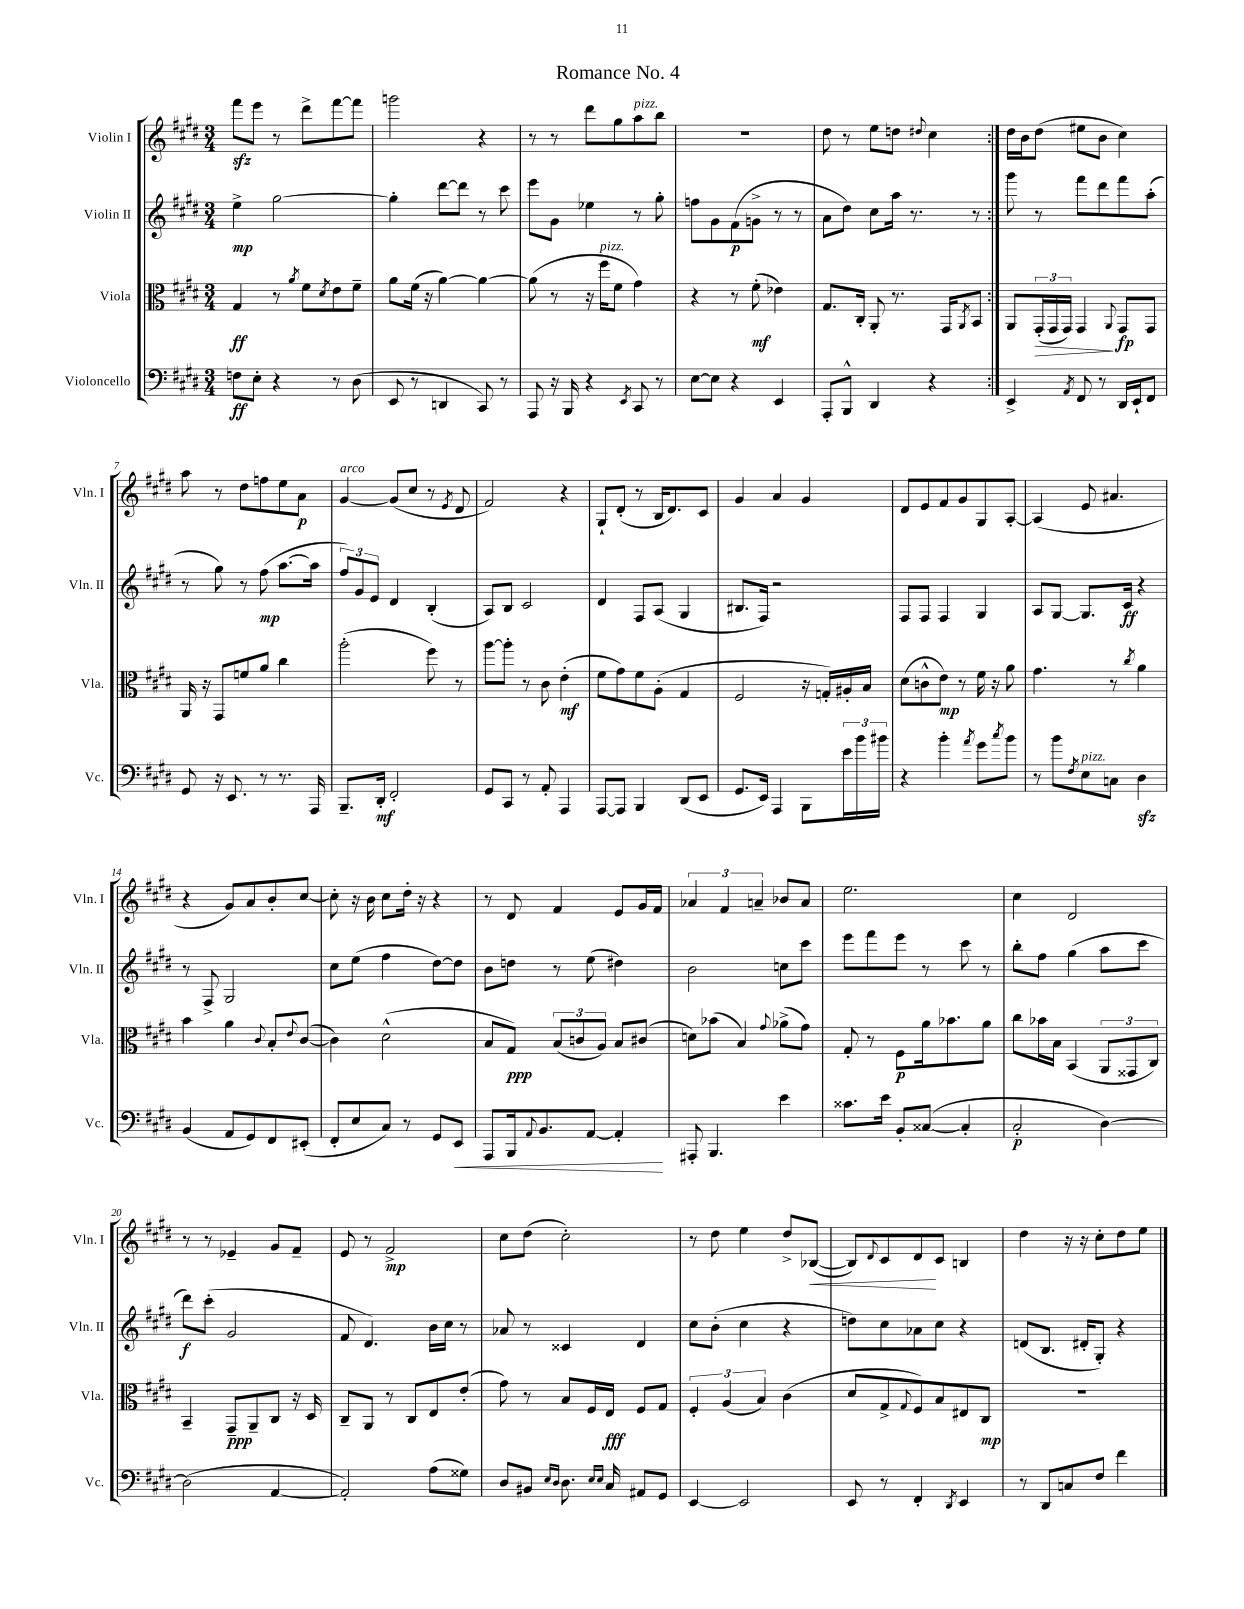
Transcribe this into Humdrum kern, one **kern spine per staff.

**kern	**dynam	**kern	**dynam	**kern	**dynam	**kern	**dynam
*part4	*part4	*part3	*part3	*part2	*part2	*part1	*part1
*staff4	*staff4	*staff3	*staff3	*staff2	*staff2	*staff1	*staff1
*I"Violoncello	*	*I"Viola	*	*I"Violin II	*	*I"Violin I	*
*I'Vc.	*	*I'Vla.	*	*I'Vln. II	*	*I'Vln. I	*
*clefF4	*	*clefC3	*	*clefG2	*	*clefG2	*
*k[f#c#g#d#]	*	*k[f#c#g#d#]	*	*k[f#c#g#d#]	*	*k[f#c#g#d#]	*
*M3/4	*	*M3/4	*	*M3/4	*	*M3/4	*
=1	=1	=1	=1	=1	=1	=1	=1
8Fn\L	ff	4G#/	ff	4ee^\	mp	8fff#zz\L	.
8E'\J	.	.	.	.	.	8eee\J	.
4r	.	8r	.	[2gg#\	.	8r	.
.	.	8qa/	.	.	.	.	.
.	.	8f#\L	.	.	.	8ddd#^\L	.
.	.	8qd#/	.	.	.	.	.
8r	.	8e\	.	.	.	[8fff#\	.
(8D#\	.	8f#~\J	.	.	.	8fff#\J]	.
=2	=2	=2	=2	=2	=2	=2	=2
8EE/	.	8a\L	.	4gg#'\]	.	2gggn\	.
8r	.	(16f#\Jk	.	.	.	.	.
.	.	16r	.	.	.	.	.
4DDn/	.	[4a\)	.	[8ddd#\L	.	.	.
.	.	.	.	8ddd#\J]	.	.	.
8CC#/)	.	4a\_	.	8r	.	4r	.
8r	.	.	.	8ccc#\	.	.	.
=3	=3	=3	=3	=3	=3	=3	=3
8AAA/	.	(8a\]	.	8eee\L	.	8r	.
16r	.	8r	.	8g#\J	.	8r	.
16BBB/	.	.	.	.	.	.	.
4r	.	16r	.	4ee-X\	.	8ddd#\L	.
!	!	!LO:TX:a:i:t=pizz.	!	!	!	!	!
.	.	16ff#\KL	.	.	.	.	.
.	.	8f#\J	.	.	.	8gg#\	.
8qEE/	.	.	.	.	.	.	.
!	!	!	!	!	!	!LO:TX:a:i:t=pizz.	!
8CC#/	.	4g#\)	.	8r	.	8aa\	.
8r	.	.	.	8gg#'\	.	8bb\J	.
=4	=4	=4	=4	=4	=4	=4	=4
[8E\L	.	4r	.	8ffn\L	.	2.r	.
8E\J]	.	.	.	8g#\	.	.	.
4r	.	8r	.	(8f#\	p	.	.
.	.	(8f#'\	mf	8gn^\J	.	.	.
4EE/	.	4e-X\)	.	8r	.	.	.
.	.	.	.	8r	.	.	.
=5	=5	=5	=5	=5	=5	=5	=5
8AAA'/L	.	8.G#/L	.	8a\L	.	8dd#\	.
8BBB^^/J	.	.	.	8dd#\J)	.	8r	.
.	.	16C#'/Jk	.	.	.	.	.
4DD#/	.	8AA'/	.	8cc#\L	.	8ee\L	.
.	.	8.r	.	16aa\Jk	.	8ddn\J	.
.	.	.	.	8.r	.	.	.
.	.	.	.	.	.	8qqdd#X/	.
4r	.	.	.	.	.	4cc#\	.
.	.	16GG#/KL	.	.	.	.	.
.	.	8qAA/	.	.	.	.	.
.	.	8BB/J	.	8r	.	.	.
=6:|!	=6:|!	=6:|!	=6:|!	=6:|!	=6:|!	=6:|!	=6:|!
4EE^/	.	8AA/L	.	8ggg#\	.	16dd#\LL	.
.	.	.	.	.	.	16b\J	.
!	!	!	!LO:HP:b	!	!	!	!
.	.	(24GG#'/L	>	8r	.	(8dd#\J	.
.	.	24GG#/	.	.	.	.	.
.	.	24GG#/JJ)	.	.	.	.	.
8qAA/	.	.	.	.	.	.	.
8FF#/	.	4GG#/	.	8fff#\L	.	8ee#X\L	.
8r	.	.	.	8ddd#\	.	8b\J	.
.	.	8qqAA/	.	.	.	.	.
16DD#/LL	.	8GG#/L	] fp	8fff#\	.	4cc#\)	.
16EE`/J	.	.	.	.	.	.	.
8FF#/J	.	8GG#/J	.	(8aa'\J	.	.	.
!!LO:LB:g=z
=7	=7	=7	=7	=7	=7	=7	=7
8GG#/	.	16AA/	.	8r	.	8aa\	.
.	.	16r	.	.	.	.	.
16r	.	8GG#/L	.	8gg#\)	.	8r	.
8.EE/	.	.	.	.	.	.	.
.	.	8fn/	.	8r	.	8dd#\L	.
8r	.	8a/J	.	(8ff#\	mp	8ffn\	.
8.r	.	4cc#\	.	[8.aa\L	.	8ee\	.
.	.	.	.	.	.	8a\J	p
16AAA/	.	.	.	16aa\Jk]	.	.	.
=8	=8	=8	=8	=8	=8	=8	=8
!	!	!	!	!	!	!LO:TX:a:i:t=arco	!
8.BBB~/L	.	(2aa'\	.	12ff#/L)	.	[4g#/	.
.	.	.	.	12g#/	.	.	.
.	.	.	.	12e/J	.	.	.
16DD#'/Jk	mf	.	.	.	.	.	.
2FF#'/	.	.	.	4d#/	.	(8g#/L]	.
.	.	.	.	.	.	8cc#/J	.
.	.	8ff#\)	.	(4B'/	.	8r	.
.	.	.	.	.	.	8qe/	.
.	.	8r	.	.	.	8d#/	.
=9	=9	=9	=9	=9	=9	=9	=9
8GG#/L	.	[8aa\L	.	8A/L)	.	2f#/)	.
8CC#/J	.	8aa'\J]	.	8B/J	.	.	.
8r	.	8r	.	2c#/	.	.	.
8AA'/	.	8c#\	.	.	.	.	.
4AAA/	.	(4e'\	mf	.	.	4r	.
=10	=10	=10	=10	=10	=10	=10	=10
[8AAA/L	.	8f#\L	.	4d#/	.	8G#`/L	.
8AAA/J]	.	8g#\)	.	.	.	(8d#'/J	.
4BBB/	.	8f#\	.	8F#/L	.	8r	.
.	.	(8A'\J	.	(8A/J	.	16B/KL	.
.	.	.	.	.	.	8.d#/)	.
(8DD#/L	.	4G#/	.	4G#/	.	.	.
8EE/J	.	.	.	.	.	8c#/J	.
=11	=11	=11	=11	=11	=11	=11	=11
8.GG#/L	.	2F#/	.	8.B#X/L	.	4g#/	.
16EE/Jk)	.	.	.	16F#/Jk)	.	.	.
4AAA/	.	.	.	2r	.	4a/	.
8BBB\L	.	16r	.	.	.	4g#/	.
.	.	16Gn'/LL)	.	.	.	.	.
24e\L	.	16A#X'/	.	.	.	.	.
24b\	.	.	.	.	.	.	.
.	.	16B/JJ	.	.	.	.	.
24b#X\JJ	.	.	.	.	.	.	.
=12	=12	=12	=12	=12	=12	=12	=12
4r	.	(8d#\L	.	8F#/L	.	8d#/L	.
.	.	8cn^^\	.	8F#/J	.	8e/	.
4b'\	.	8e\J)	mp	4F#/	.	8f#/	.
.	.	8r	.	.	.	8g#/	.
8qa/	.	.	.	.	.	.	.
8g#\L	.	16f#\	.	4G#/	.	8G#/	.
.	.	16r	.	.	.	.	.
8qcc#/	.	.	.	.	.	.	.
8b\J	.	8a\	.	.	.	[8A'/J	.
=13	=13	=13	=13	=13	=13	=13	=13
8r	.	4.g#\	.	8A/L	.	(4A/]	.
8b\L	.	.	.	[8G#/J	.	.	.
8qF#/	.	.	.	.	.	.	.
!LO:TX:a:i:t=pizz.	!	!	!	!	!	!	!
8E\	.	.	.	8.G#/L]	.	8e/	.
8Cn\J	.	8r	.	.	.	4.a#X/	.
.	.	.	.	16c#/Jk	ff	.	.
.	.	8qcc#/	.	.	.	.	.
4D#zz\	.	4a\	.	4r	.	.	.
!!LO:LB:g=z
=14	=14	=14	=14	=14	=14	=14	=14
(4BB/	.	4b\	.	8r	.	4r	.
.	.	.	.	8F#^/	.	.	.
8AA/L	.	4a\	.	2G#/	.	8g#/L)	.
8GG#/)	.	.	.	.	.	8a/	.
.	.	8qqc#/	.	.	.	.	.
8FF#/	.	8B'/L	.	.	.	8b'/	.
.	.	8qqe/	.	.	.	.	.
(8EE#X'/J	.	([8c#/J	.	.	.	[8cc#/J	.
=15	=15	=15	=15	=15	=15	=15	=15
8FF#'/L	.	4c#\])	.	8cc#\L	.	8cc#'\]	.
8E/	.	.	.	(8ee\J	.	16r	.
.	.	.	.	.	.	16b\	.
8C#/J)	.	(2d#^^\	.	4ff#\	.	8cc#\L	.
8r	.	.	.	.	.	16dd#'\Jk	.
.	.	.	.	.	.	16r	.
8GG#/L	.	.	.	[8dd#\L)	.	4r	.
!	!LO:HP:b	!	!	!	!	!	!
8EE/J	<	.	.	8dd#\J]	.	.	.
=16	=16	=16	=16	=16	=16	=16	=16
8AAA/L	.	8B/L	.	8b\L	.	8r	.
16BBB/k	.	8G#/J)	ppp	8ddn\J	.	8d#/	.
8qqAA/	.	.	.	.	.	.	.
8.BB/	.	.	.	.	.	.	.
.	.	(12B/L	.	8r	.	4f#/	.
.	.	12cn/	.	.	.	.	.
[8AA/J	.	.	.	(8ee\	.	.	.
.	.	12A/J)	.	.	.	.	.
4AA'/]	.	8B/L	.	4dd#X\)	.	8e/L	.
.	.	(8c#X/J	.	.	.	16g#/L	.
.	.	.	.	.	.	16f#/JJ	.
.	[	.	.	.	.	.	.
=17	=17	=17	=17	=17	=17	=17	=17
8AAA#X'/	.	8dn\L)	.	2b\	.	6a-X/	.
4.BBB/	.	(8b-X\J	.	.	.	.	.
.	.	.	.	.	.	6f#/	.
.	.	4B/)	.	.	.	.	.
.	.	.	.	.	.	6an~/	.
.	.	8qqg#/	.	.	.	.	.
4e\	.	(8a-X^\L	.	8ccn\L	.	8b-X/L	.
.	.	8g#\J)	.	8ccc#\J	.	8a/J	.
=18	=18	=18	=18	=18	=18	=18	=18
8.c##X\L	.	8G#'/	.	8eee\L	.	2.ee\	.
.	.	8r	.	8fff#\	.	.	.
16e\Jk	.	.	.	.	.	.	.
8BB'/L	.	8F#\L	p	8eee\J	.	.	.
([8C##X/J	.	16a\k	.	8r	.	.	.
.	.	8.b-X\	.	.	.	.	.
4C##'/]	.	.	.	8ccc#\	.	.	.
.	.	8a\J	.	8r	.	.	.
=19	=19	=19	=19	=19	=19	=19	=19
2C#'/	p	8cc#\L	.	8bb'\L	.	4cc#\	.
.	.	16b-X\L	.	8ff#\J	.	.	.
.	.	16B\JJ	.	.	.	.	.
.	.	(4BB/	.	(4gg#\	.	2d#/	.
[4D#\)	.	12AA/L	.	8aa\L	.	.	.
.	.	12GG##X/	.	.	.	.	.
.	.	.	.	8ccc#\J	.	.	.
.	.	12C#/J)	.	.	.	.	.
!!LO:LB:g=z
=20	=20	=20	=20	=20	=20	=20	=20
(2D#\]	.	4BB~/	.	8ddd#\L)	f	8r	.
.	.	.	.	(8ccc#'\J	.	8r	.
.	.	8GG#~/L	ppp	2g#/	.	4e-X~/	.
.	.	8AA~/	.	.	.	.	.
[4AA/	.	8C#/J	.	.	.	8g#/L	.
.	.	16r	.	.	.	8f#~/J	.
.	.	16D#/	.	.	.	.	.
=21	=21	=21	=21	=21	=21	=21	=21
2AA'/])	.	8C#~/L	.	8f#/	.	8e/	.
.	.	8AA/J	.	4.d#/)	.	8r	.
.	.	8r	.	.	.	2f#^/	mp
.	.	8C#/L	.	.	.	.	.
(8A\L	.	8E/	.	16b\LL	.	.	.
.	.	.	.	16cc#\JJ	.	.	.
8G##X\J)	.	(8e'/J	.	8r	.	.	.
=22	=22	=22	=22	=22	=22	=22	=22
8D#/L	.	8g#\)	.	8a-X/	.	8cc#\L	.
8BB#X/J	.	8r	.	8r	.	(8dd#\J	.
16qqE/LL	.	.	.	.	.	.	.
16qqD#/JJ	.	.	.	.	.	.	.
8.D#\	.	8B/L	.	4c##X/	.	2cc#'\)	.
.	.	16F#/L	.	.	.	.	.
16qqE/LL	.	.	.	.	.	.	.
16qqE/JJ	.	.	.	.	.	.	.
16C#/	.	16E/JJ	fff	.	.	.	.
8AA#X/L	.	8F#/L	.	4d#/	.	.	.
8GG#/J	.	8G#/J	.	.	.	.	.
=23	=23	=23	=23	=23	=23	=23	=23
[4EE/	.	6F#'/	.	8cc#\L	.	8r	.
.	.	.	.	(8b'\J	.	8dd#\	.
.	.	(6A/	.	.	.	.	.
2EE/]	.	.	.	4cc#\	.	4ee\	.
.	.	6B/)	.	.	.	.	.
.	.	(4c#\	.	4r	.	8dd#^/L	.
!	!	!	!	!	!	!	!LO:HP:b
.	.	.	.	.	.	([8B-X/J	<
=24	=24	=24	=24	=24	=24	=24	=24
8EE/	.	8d#/L	.	8ddn\L)	.	8B-/L])	.
.	.	.	.	.	.	8qqd#/	.
8r	.	8G#^/	.	8cc#\	.	8c#/	.
.	.	8qqG#/	.	.	.	.	.
4FF#'/	.	8F#/)	.	8a-X\	.	8d#/	.
.	.	8B/	.	8cc#\J	.	8c#/J	[
8qDD#/	.	.	.	.	.	.	.
4EE/	.	8E#X/	.	4r	.	4Bn/	.
.	.	8C#/J	mp	.	.	.	.
=25	=25	=25	=25	=25	=25	=25	=25
8r	.	2.r	.	(8dn/L	.	4dd#\	.
8DD#/L	.	.	.	8.B/J	.	.	.
8Cn/	.	.	.	.	.	16r	.
.	.	.	.	16d#X'/KL	.	16r	.
8F#/J	.	.	.	8G#'/J)	.	8cc#'\L	.
4f#\	.	.	.	4r	.	8dd#\	.
.	.	.	.	.	.	8ee\J	.
==	==	==	==	==	==	==	==
*-	*-	*-	*-	*-	*-	*-	*-
